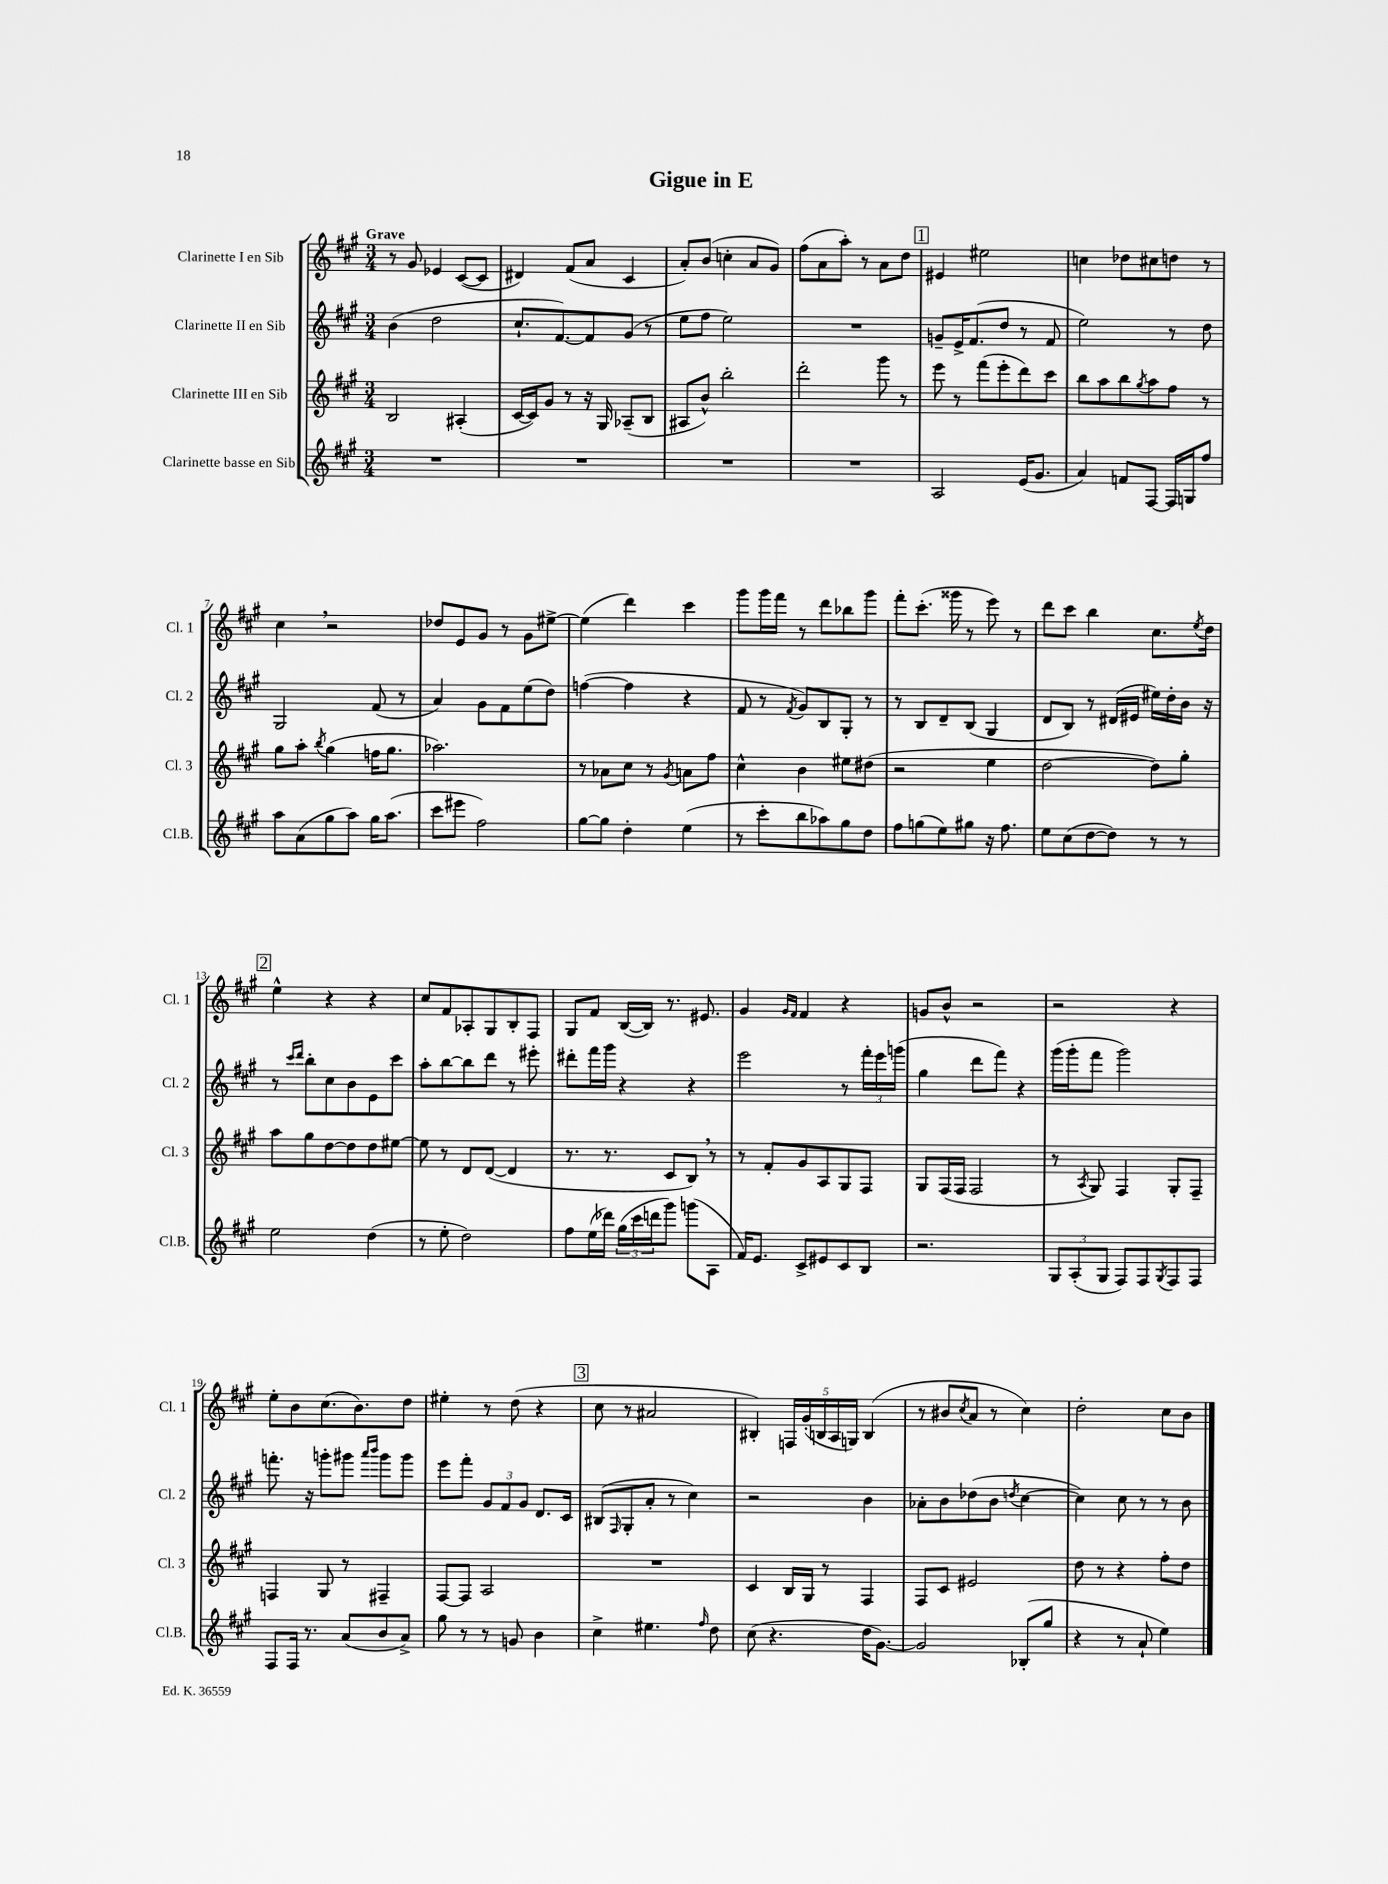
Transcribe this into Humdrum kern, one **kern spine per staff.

**kern	**kern	**kern	**kern
*part4	*part3	*part2	*part1
*staff4	*staff3	*staff2	*staff1
*I"Clarinette basse en Sib	*I"Clarinette III en Sib	*I"Clarinette II en Sib	*I"Clarinette I en Sib
*I'Cl.B.	*I'Cl. 3	*I'Cl. 2	*I'Cl. 1
*clefG2	*clefG2	*clefG2	*clefG2
*k[f#c#g#]	*k[f#c#g#]	*k[f#c#g#]	*k[f#c#g#]
*M3/4	*M3/4	*M3/4	*M3/4
=1	=1	=1	=1
!	!	!	!LO:TX:a:B:t=Grave
2.r	2B/	(4b\	8r
.	.	.	8g#/
.	.	2dd\	4e-X/
.	(4A#X'/	.	([8c#/L
.	.	.	8c#/J]
=2	=2	=2	=2
2.r	[16c#/LL	8.cc#`/L	4d#X/)
.	16c#/J])	.	.
.	8g#/J	.	.
.	.	[8.f#/)	.
.	8r	.	(8f#/L
.	16r	8f#/]	8a/J
.	16G#/	.	.
.	(8A-X~/L	(8g#/J	4c#/
.	8B/J	8r	.
=3	=3	=3	=3
2.r	8A#X/L	8ee\L	8a'/L)
.	8b^^/J)	8ff#\J	(8b/J
.	2bb'\	2ee\)	4ccn'\
.	.	.	8a/L
.	.	.	8g#/J)
=4	=4	=4	=4
2.r	2ddd'\	2.r	(8ff#\L
.	.	.	8a\
.	.	.	8aa'\J)
.	.	.	8r
.	8ggg#\	.	8a\L
.	8r	.	8dd\J
!!LO:REH:place=s1:t=1
=5	=5	=5	=5
2A/	8eee\	8gn~/L	4e#X/
.	8r	16e^/K	.
.	.	(8.f#/	.
.	(8fff#\L	.	2ee#X\
.	8eee'\	8dd/J	.
(16e/KL	8ddd\)	8r	.
8.g#/J	.	.	.
.	8ccc#\J	8f#/	.
=6	=6	=6	=6
4a/)	8bb\L	2ee\)	4ccn\
.	8aa\	.	.
8fn/L	8bb\	.	8dd-X\L
.	8qgg#/	.	.
[8F#/J	8aa\	.	8cc#X\
16F#/LL]	8ff#\J	8r	8ddn\J
16Gn/J	.	.	.
8ff#/J	8r	8dd\	8r
!!LO:LB:g=z
=7	=7	=7	=7
8aa\L	8gg#\L	2G#/	4cc#,\
(8a\	8aa'\J	.	.
.	8qbb/	.	.
8gg#\	(4gg#\	.	2r
8aa\J)	.	.	.
16gg#\KL	16ffn\KL	(8f#/	.
(8.aa\J	8.gg#\J	.	.
.	.	8r	.
=8	=8	=8	=8
8ccc#\L	2.aa-X\)	4a/)	8dd-X/L
8eee#X\J	.	.	8e/
2ff#\)	.	8g#\L	8g#/J
.	.	8f#\	8r
.	.	(8ee\	8g#\L
.	.	8dd\J)	[8ee#X^\J
=9	=9	=9	=9
[8gg#\L	8r	([4ffn\	(4ee#\]
8gg#\J]	8a-X\L	.	.
4dd'\	8cc#\J	4ff\]	4ddd\)
.	8r	.	.
.	8qg#/	.	.
(4ee\	8an\L	4r	4ccc#\
.	8ff#\J	.	.
=10	=10	=10	=10
8r	4cc#^^\	8f#/	8ggg#\L
8ccc#'\L	.	8r	16ggg#\L
.	.	.	16fff#\JJ
.	.	8qf#/	.
8bb\	4b\	8g#/L)	8r
8aa-X\)	.	8B/	8ddd\L
8gg#\	8ee#X\L	8G#'/J	8bb-X\
8dd\J	(8dd#X\J	8r	8ggg#\J
=11	=11	=11	=11
8ff#\L	2r	8r	8fff#'\L
(8ggn\	.	8B/L	(8.ccc#'\J
8ee\)	.	8d~/	.
.	.	.	16ggg##X\
8gg#X\J	.	(8B/J	8r
16r	4ee\	4G#/	8eee\)
8.ff#\	.	.	.
.	.	.	8r
=12	=12	=12	=12
8ee\L	[2dd\	8d/L	8ddd\L
(8cc#\	.	8B/J)	8ccc#\J
[8dd\	.	8r	4bb\
8dd\J])	.	(16d#X/LL	.
.	.	16e#X/JJ	.
8r	8dd\L])	16ee#X\LL)	8.cc#\L
.	.	16dd'\	.
8r	8gg#'\J	16b\JJ	.
.	.	.	8qee/
.	.	16r	16dd\Jk
!!LO:LB:g=z
!!LO:REH:place=s1:t=2
=13	=13	=13	=13
2ee\	8aa\L	8r	4ee^^\
.	.	16qqccc#/LL	.
.	.	16qqddd/JJ	.
.	8gg#\	8bb'\L	.
.	[8dd\	8cc#\	4r
.	8dd\]	8b\	.
(4dd\	8dd\	8e\	4r
.	[8ee#X\J	8ccc#\J	.
=14	=14	=14	=14
8r	8ee#\]	8aa'\L	8cc#/L
8ee'\	8r	[8bb\	8f#/
2dd\)	8d/L	8bb\]	8A-X'/
.	([8d/J	8ddd\J	8G#/
.	4d/]	8r	8B'/
.	.	8eee#X'\	8F#/J
=15	=15	=15	=15
8ff#\L	8.r	8ddd#X'\L	8G#/L
(16ee\L	.	16fff#\L	8f#/J
16ddd-X\JJ)	8.r	16ggg#\JJ	.
(24gg#\LL	.	4r	([16B/LL
24ccc#\	.	.	.
.	.	.	16B/JJ])
24dddn\J	.	.	.
8ggg#\J)	8c#/L	.	8.r
(8gggn\L	8B,/J)	4r	.
.	.	.	8.e#X/
8A\J	8r	.	.
=16	=16	=16	=16
16f#/KL)	8r	2eee\	4g#/
8.e/J	.	.	.
.	8f#'/L	.	.
.	.	.	16qqg#/LL
.	.	.	16qqf#/JJ
8c#^/L	8g#/	.	4f#/
8e#X/	8A/	.	.
8c#/	8G#/	8r	4r
8B/J	8F#/J	24fff#'\LL	.
.	.	24eee\	.
.	.	(24gggn\JJ	.
=17	=17	=17	=17
2.r	8G#/L	4gg#\	8gn/L
.	(16F#/L	.	8b^^/J
.	16F#/JJ	.	.
.	2F#/	8ddd\L	2r
.	.	8fff#\J)	.
.	.	4r	.
=18	=18	=18	=18
12G#/L	8r	(16ggg#\LL	2r
.	.	16ggg#'\J	.
(12A'/	.	.	.
.	8qA/	.	.
.	8G#/)	8fff#\J	.
12G#/J	.	.	.
8F#/L)	4F#/	2ggg#\)	.
8F#/	.	.	.
8qG#/	.	.	.
8F#/	8G#'/L	.	4r
8F#/J	8F#~/J	.	.
!!LO:LB:g=z
=19	=19	=19	=19
8F#/L	4Fn/	8.fffn'\	8ee'\L
16F#/Jk	.	.	8b\
8.r	.	16r	.
.	8G#/	8gggn'\L	(8.cc#\
(8a/L	8r	8ggg#X\J	.
.	.	.	8.b\)
.	.	16qqaaa/LL	.
.	.	16qqbbb/JJ	.
8b/	4F#X~/	8ggg#\L	.
8a^/J)	.	8ggg#\J	8dd\J
=20	=20	=20	=20
8gg#\	[8F#/L	8eee\L	4ee#X'\
8r	8F#/J]	8fff#'\J	.
8r	2A/	12g#/L	8r
.	.	12f#/	.
8gn/	.	.	(8dd\
.	.	12g#/J	.
4b\	.	8.d/L	4r
.	.	16c#/Jk	.
!!LO:REH:place=s1:t=3
=21	=21	=21	=21
4cc#^\	2.r	(8B#X/L	8cc#\
.	.	16qqF#/	.
.	.	8G#'/	8r
4.ee#X\	.	8a'/J	2a#X/
.	.	8r	.
.	.	4cc#\)	.
16qqff#/	.	.	.
8dd\	.	.	.
=22	=22	=22	=22
(8cc#\	4c#/	2r	4B#X'/)
4.r	.	.	.
.	16B/LL	.	20Fn/LL
.	.	.	(20g#'/
.	16G#/JJ	.	.
.	.	.	20Bn/
.	8r	.	.
.	.	.	20A/
.	.	.	20Gn/JJ)
16dd\KL	4F#/	4b\	(4B/
[8.g#\J)	.	.	.
=23	=23	=23	=23
2g#/]	8F#/L	8a-X'\L	8r
.	8c#/J	8b\	8b#X/L
.	.	.	8qcc#/
.	2e#X/	(8dd-X\	8a/J
.	.	8b\J	8r
.	.	8qddn/	.
(8B-X'/L	.	[4cc#\	4cc#\)
8gg#/J	.	.	.
=24	=24	=24	=24
4r	8dd\	4cc#\])	2dd'\
.	8r	.	.
8r	4r	8cc#\	.
8a`/	.	8r	.
4ee\)	8ff#'\L	8r	8cc#\L
.	8dd\J	8b\	8b\J
==	==	==	==
*-	*-	*-	*-
